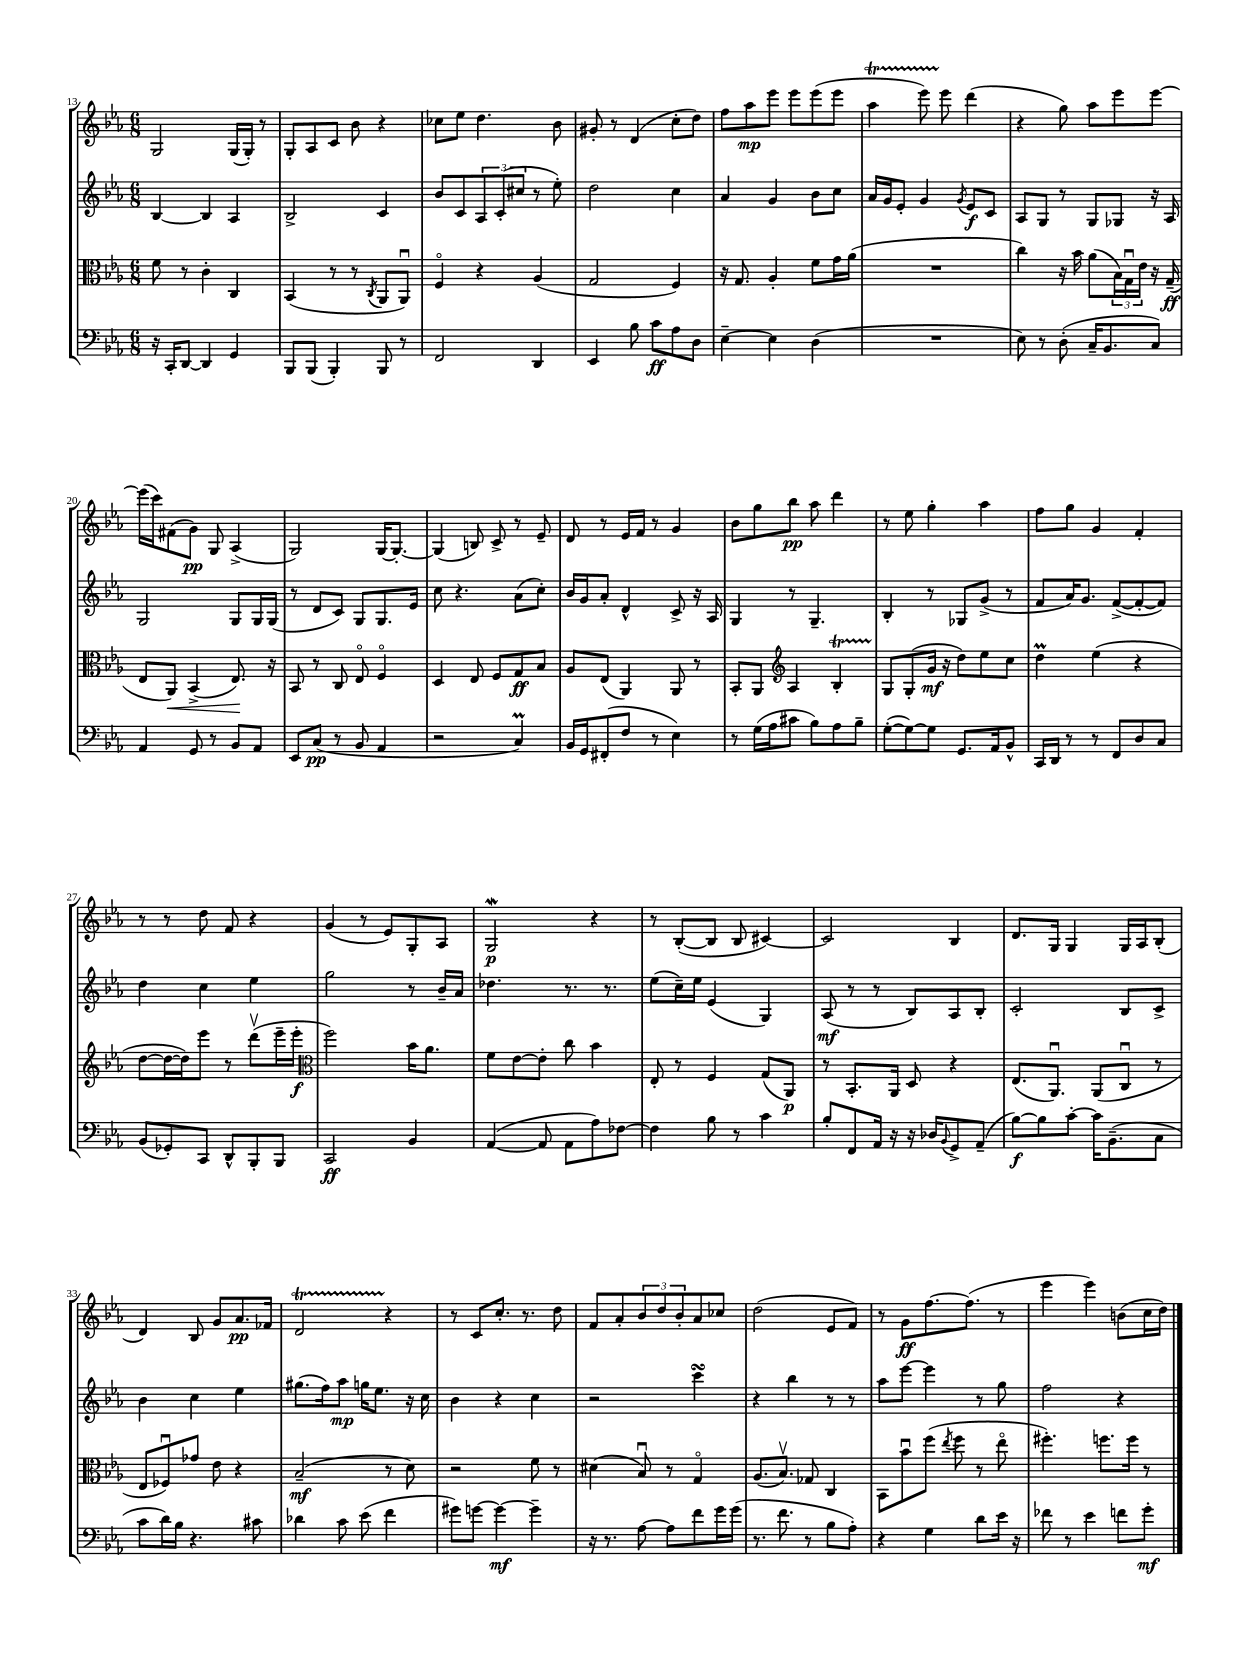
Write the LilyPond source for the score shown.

<<
\new StaffGroup <<
\new Staff = "s0" {
    \clef treble \key ees \major \numericTimeSignature \time 6/8
    g2 g16( g16-.) r8 |
    g8-. aes8 c'8 bes'8 r4 |
    ces''8 ees''8 d''4. bes'8 |
    gis'8-. r8 d'4( c''8-. d''8) |
    f''8 aes''8\mp ees'''8 ees'''8 ees'''8( ees'''8 |
    aes''4\startTrillSpan ees'''8) ees'''8\stopTrillSpan d'''4( |
    r4 g''8) aes''8 ees'''8 ees'''8~ |
    ees'''16( c'''16) fis'8( g'8\pp) g8 aes4->( |
    g2) g16~ g8.~-. |
    g4( b8) c'8-> r8 ees'8-- |
    d'8 r8 ees'16 f'16 r8 g'4 |
    bes'8 g''8 bes''8\pp aes''8 d'''4 |
    r8 ees''8 g''4-. aes''4 |
    f''8 g''8 g'4 f'4-. |
    r8 r8 d''8 f'8 r4 |
    g'4( r8 ees'8) g8-. aes8 |
    g2\mordent\p r4 |
    r8 bes8~-.( bes8 bes8 cis'4~) |
    cis'2 bes4 |
    d'8. g16 g4 g16 aes16 bes8-.( |
    d'4) bes8 g'8 aes'8.\pp fes'16 |
    d'2\startTrillSpan r4\stopTrillSpan |
    r8 c'8 c''8.-. r8. d''8 |
    f'8 aes'8-. \tuplet 3/2 { bes'8 d''8 bes'8-. } aes'8 ces''8 |
    d''2( ees'8 f'8) |
    r8 g'8\ff f''8.~ f''8.( r8 |
    ees'''4 ees'''4) b'8( c''16 d''16) \bar "|." |
}
\new Staff = "s1" {
    \clef treble \key ees \major \numericTimeSignature \time 6/8
    bes4~ bes4 aes4 |
    bes2-> c'4 |
    bes'8 c'8 \tuplet 3/2 { aes8 c'8-.( cis''8 } r8 ees''8-.) |
    d''2 c''4 |
    aes'4 g'4 bes'8 c''8 |
    aes'16 g'16 ees'8-. g'4 \acciaccatura { g'8 } ees'8\f c'8 |
    aes8 g8 r8 g8 ges8 r16 aes16 |
    g2 g8 g16 g16( |
    r8 d'8 c'8) g8 g8. ees'16 |
    c''8 r4. aes'8( c''8-.) |
    bes'16 g'16 aes'8-. d'4-^ c'8-> r16 aes16 |
    g4 r8 g4.-- |
    bes4-. r8 ges8 g'8->( r8 |
    f'8 aes'16) g'8. f'8~->( f'8~-. f'8) |
    d''4 c''4 ees''4 |
    g''2 r8 bes'16-- aes'16 |
    des''4. r8. r8. |
    ees''8( c''16--) ees''16 ees'4( g4) |
    aes8\mf( r8 r8 bes8) aes8 bes8-. |
    c'2-. bes8 c'8-> |
    bes'4 c''4 ees''4 |
    gis''8.( f''16) aes''8\mp g''16 ees''8. r16 c''16 |
    bes'4 r4 c''4 |
    r2 c'''4\turn |
    r4 bes''4 r8 r8 |
    aes''8 ees'''8~ ees'''4 r8 g''8 |
    f''2 r4 \bar "|." |
}
\new Staff = "s2" {
    \clef alto \key ees \major \numericTimeSignature \time 6/8
    f'8 r8 c'4-. c4 |
    bes,4( r8 r8 \acciaccatura { c8 } aes,8 aes,8\downbow) |
    f4\flageolet r4 aes4( |
    g2 f4) |
    r16 g8. aes4-. f'8 g'16 aes'16( |
    R2. |
    c''4) r16 bes'16 aes'8( \tuplet 3/2 { bes16) g16\downbow ees'16 } r16 g16--\ff( |
    ees8 aes,8\<) bes,4->( ees8.\!) r16 |
    bes,8 r8 c8 ees8\flageolet f4\flageolet |
    d4 ees8 f8 g8\ff bes8 |
    aes8 ees8( aes,4) aes,8 r8 |
    bes,8-. aes,8 \clef treble aes4 bes4-.\startTrillSpan |
    g8\stopTrillSpan g8-.( g'16\mf r16 d''8) ees''8 c''8 |
    d''4\prall ees''4( r4 |
    d''8~ d''16~ d''16) ees'''8 r8 d'''8\upbow( ees'''16-- ees'''16-.\f |
    \clef alto f''2) bes'16 aes'8. |
    f'8 ees'8~ ees'8-. c''8 bes'4 |
    ees8-. r8 f4 g8( aes,8\p) |
    r8 bes,8.-. aes,16 d8 r4 |
    ees8.( aes,8.\downbow) aes,8( c8\downbow r8 |
    ees8 fes8\downbow) ges'8 ees'8 r4 |
    bes2--\mf( r8 d'8) |
    r2 f'8 r8 |
    dis'4( bes8\downbow) r8 g4\flageolet |
    aes8.( bes8.\upbow) ges8 c4 |
    bes,8 bes'8\downbow f''8( \acciaccatura { ees''8 } f''8 r8 ees''8\flageolet |
    fis''4.-.) f''8. f''16 r8 \bar "|." |
}
\new Staff = "s3" {
    \clef bass \key ees \major \numericTimeSignature \time 6/8
    r16 c,16-. d,8~ d,4 g,4 |
    bes,,8 bes,,8( bes,,4-.) bes,,8 r8 |
    f,2 d,4 |
    ees,4 bes8 c'8\ff aes8 d8 |
    ees4~-- ees4 d4( |
    R2. |
    ees8) r8 d8-.( c16-- bes,8. c8) |
    aes,4 g,8 r8 bes,8 aes,8 |
    ees,8 c8\pp( r8 bes,8 aes,4 |
    r2 c4\prall) |
    bes,16 g,16 fis,8-.( f8 r8 ees4) |
    r8 g16( aes16 cis'8 bes8) aes8 bes8-- |
    g8~-.( g8~) g8 g,8. aes,16 bes,8-^ |
    c,16 d,16 r8 r8 f,8 d8 c8 |
    bes,8( ges,8-.) c,8 d,8-^ bes,,8-. bes,,8 |
    c,2\ff bes,4 |
    aes,4~( aes,8 aes,8 aes8) fes8~ |
    fes4 bes8 r8 c'4 |
    bes8-. f,8 aes,16 r16 r16 des16 \appoggiatura { bes,8 } g,8-> aes,8--( |
    bes8~\f) bes8 c'8~-. c'16 bes,8.--( c8 |
    c'8 d'16) bes16 r4. cis'8 |
    des'4 c'8 ees'8( f'4 |
    gis'8) g'8~ g'4~\mf g'4-- |
    r16 r8. aes8~ aes8 f'8 g'16 g'16( |
    r8. f'8. r8 bes8 aes8-.) |
    r4 g4 d'8 ees'16 r16 |
    fes'8 r8 ees'4 f'8 g'8-.\mf \bar "|." |
}
>>
>>
\layout { \context { \Score currentBarNumber = #13 } }
